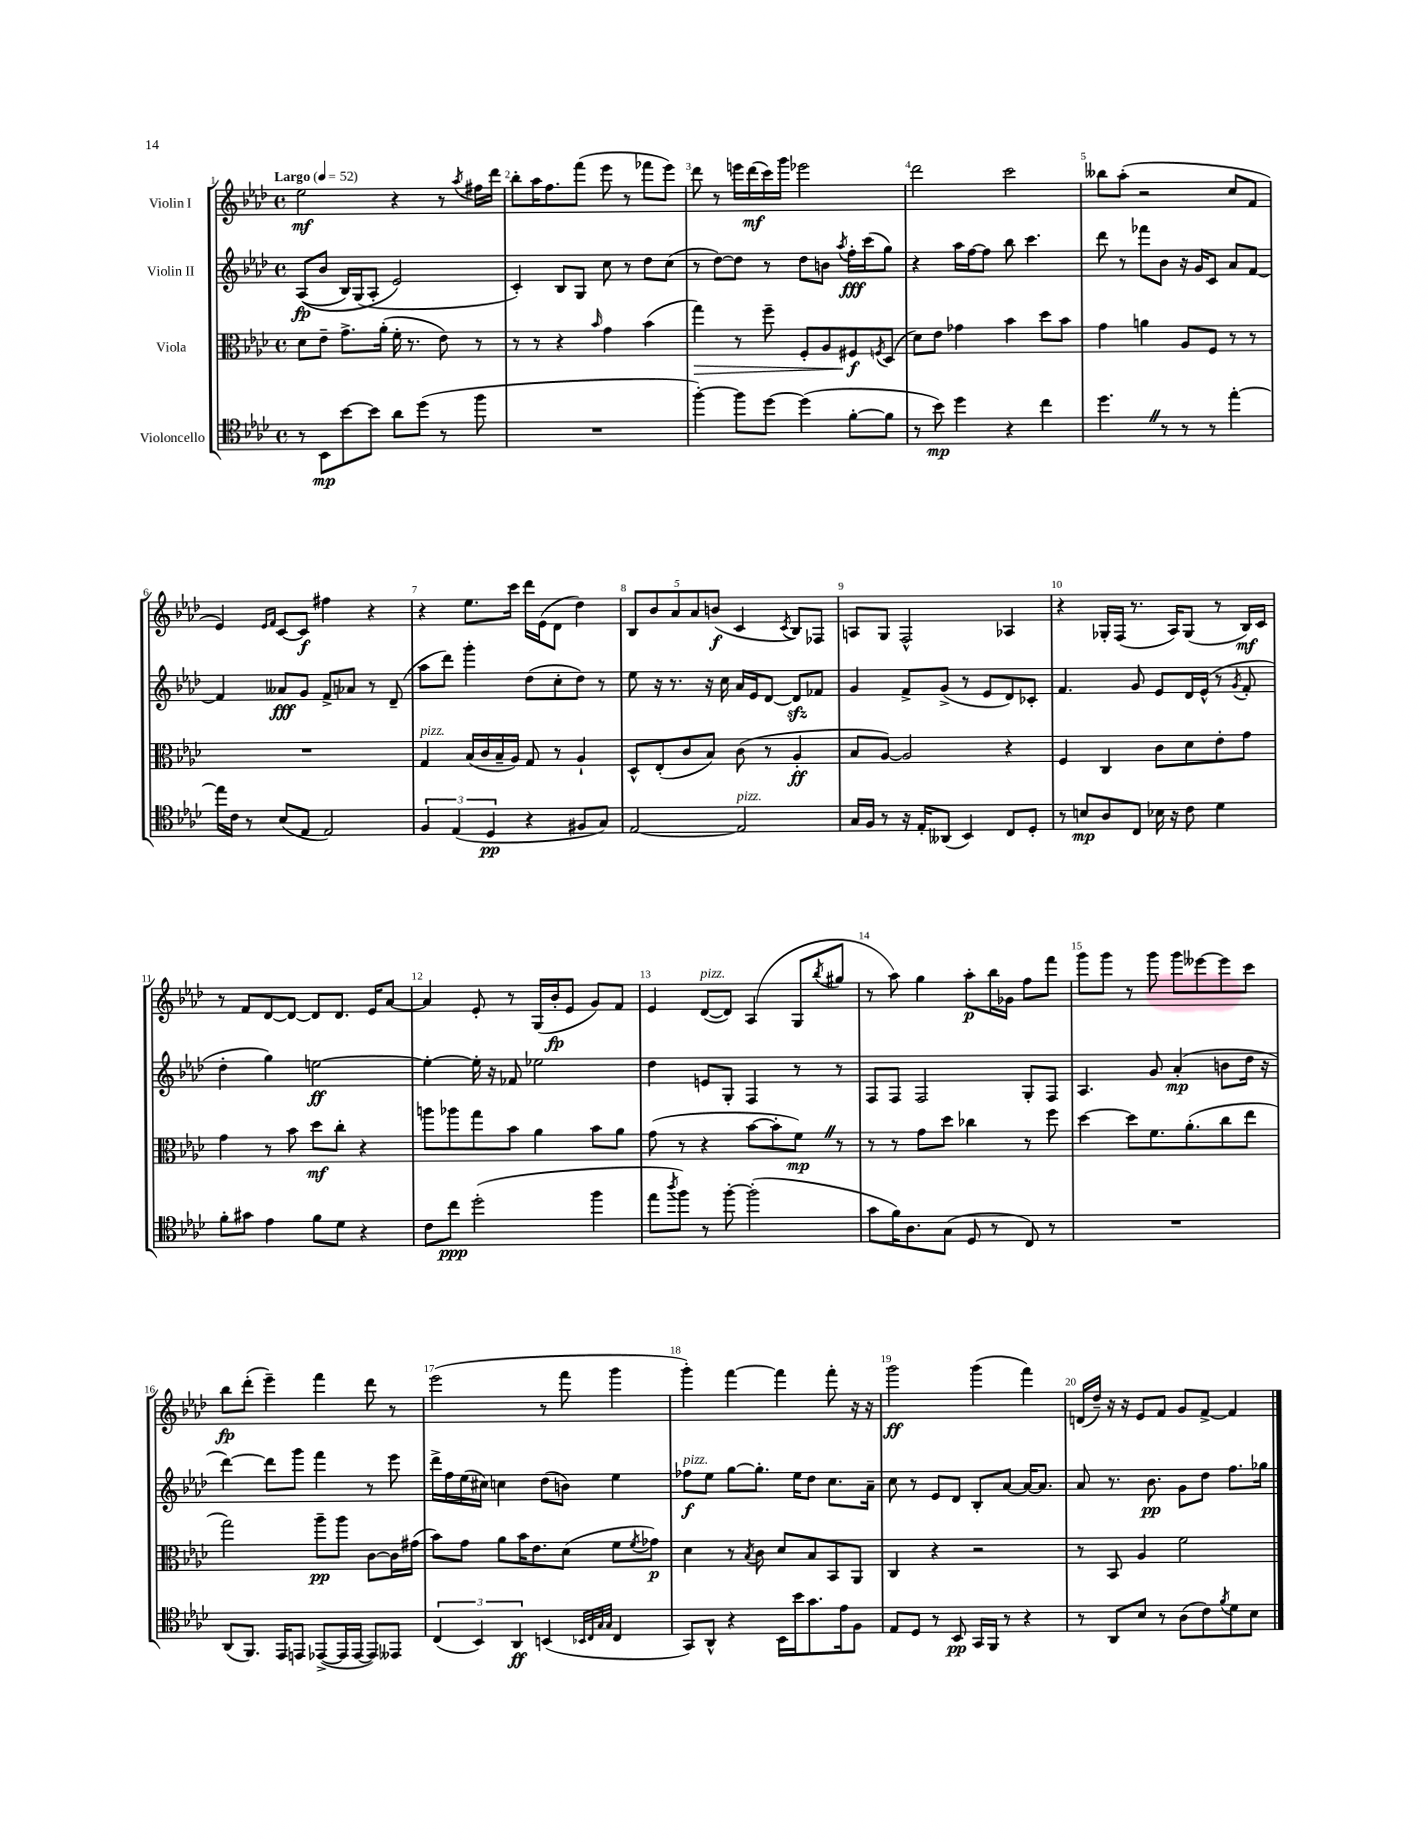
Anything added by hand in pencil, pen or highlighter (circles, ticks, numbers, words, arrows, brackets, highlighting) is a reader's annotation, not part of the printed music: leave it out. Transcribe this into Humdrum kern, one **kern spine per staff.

**kern	**kern	**kern	**kern
*staff4	*staff3	*staff2	*staff1
*clefC4	*clefC3	*clefG2	*clefG2
*k[b-e-a-d-]	*k[b-e-a-d-]	*k[b-e-a-d-]	*k[b-e-a-d-]
*M4/4	*M4/4	*M4/4	*M4/4
*met(c)	*met(c)	*met(c)	*met(c)
*MM52	*MM52	*MM52	*MM52
8r	8d-	&((8A-	2ee-
8BB-	8e-~	8b-	.
[8b-	8.g^	16B-)	.
.	.	(16G	.
8b-]	.	8A-'	.
.	(16a-'	.	.
8a-	16f'	2e-&)	4r
.	8.r	.	.
(8dd-	.	.	.
8r	8e-)	.	8r
.	.	.	8qaa-
8ff	8r	.	16ff#
.	.	.	16ddd-
=	=	=	=
1r	8r	4c')	8bb-'
.	8r	.	16aa-
.	.	.	8.ff
.	4r	8B-	.
.	.	8G	(8fff
.	16qqb-	.	.
.	4g	8cc	8eee-
.	.	8r	8r
.	(4b-	8dd-	8fff-
.	.	(8cc	8eee-)
=	=	=	=
[4ff')	4gg)	8r	8ddd-
.	.	[8dd-)	8r
8ff]	8r	8dd-]	16eee
.	.	.	(16ddd-
[8dd-	8ff~	8r	16ccc)
.	.	.	16ggg
(4dd-]	8F'	8dd-	2eee-
.	8A-	8b	.
.	.	8qaa-	.
[8f'	8F#	16ff'	.
.	.	(16ccc	.
.	8qF	.	.
8f]	(8D-	8gg)	.
=	=	=	=
8r	8d-)	4r	2ddd-
8b-)	8e-	.	.
4dd-	4g-	16aa-	.
.	.	[16ff	.
.	.	8ff]	.
4r	4b-	8bb-	2ccc
.	.	4.ccc	.
4cc	8dd-	.	.
.	8b-	.	.
=	=	=	=
4.dd-	4g	8ddd-	8bb--
.	.	8r	(8aa-'
.	4a	8fff-	2r
8r	.	8b-	.
8r	8A-	16r	.
.	.	16g	.
8r	8F	8c	.
[4ee-'	8r	8a-	8cc
.	8r	[8f	8f
=	=	=	=
16ee-]	1r	4f]	4e-)
16c	.	.	.
8r	.	.	.
.	.	.	16qqe-
.	.	.	16qqf
(8B-	.	8a--	[8c
8E-	.	8g	8c]
2E-)	.	8f^	4ff#
.	.	8a-	.
.	.	8r	4r
.	.	(8d-~	.
=	=	=	=
6F	4G	8aa-	4r
.	.	8ddd-)	.
(6E-	.	.	.
.	(16B-	4ggg'	8.ee-
.	16c	.	.
6D-	.	.	.
.	16B-~	.	.
.	16A-)	.	16ccc
4r	8G	(8dd-	16ddd-
.	.	.	(16e-
.	8r	8cc'	8d-
8F#	4A-`	8dd-)	4dd-)
8G)	.	8r	.
=	=	=	=
[2E-	8D-^^	8ee-	10B-
.	.	.	10b-
.	(8E-'	16r	.
.	.	8.r	.
.	.	.	10a-
.	8c	.	.
.	.	.	10a-
.	8B-)	16r	.
.	.	.	(10b
.	.	16cc	.
2E-]	(8c	16a-	4c
.	.	16e-	.
.	8r	[8d-	.
.	.	.	8qc
.	4A-'	8d-]	8B-)
.	.	8f-	8F-
=	=	=	=
16G	8B-	4g	8A
16F	.	.	.
8r	[8A-)	.	8G
16r	2A-]	8f^	2F^^
16E-'	.	.	.
(8AA--	.	(8g^	.
4BB-)	.	8r	.
.	.	8e-	.
8C	4r	8d-)	4A-
8D-'	.	8c-'	.
=	=	=	=
8r	4F	4.f	4r
8B	.	.	.
8A-	4C	.	16G-'
.	.	.	(16F
8C	.	8g	8.r
16B-	8c	8e-	.
16r	.	.	16A-)
8c	8d-	16d-	(8G-
.	.	(16e-^^	.
4d-	8e-'	8r	8r
.	.	8qg	.
.	8g	8f'	16B-)
.	.	.	16c
=	=	=	=
8f'	4g	4dd-'	8r
8g#	.	.	8f
4e-	8r	4gg)	[8d-
.	8b-	.	8d-_
8f	8dd-	[2ee	8d-]
8d-	8cc'	.	8.d-
4r	4r	.	.
.	.	.	16e-
.	.	.	[8a-
=	=	=	=
8c	8aa	4ee'_	4a-]
8cc	8aa-	.	.
(2dd-'	8gg	16ee']	8e-'
.	.	16r	.
.	8b-	8f-	8r
.	4a-	2ee-	(16G
.	.	.	16b-'
.	.	.	8e-
4ff	8b-	.	8g)
.	8a-	.	8f
=	=	=	=
8ee-	(8g	4dd-	4e-
8qaa-	.	.	.
8ff)	8r	.	.
8r	4r	8e	([8d-
[8ff'	.	8G'	8d-])
(2ff']	[8b-	4F	(4A-
.	8b-']	.	.
.	8f)	8r	8G
.	.	.	8qbb-
.	8r	8r	8gg#
=	=	=	=
8g	8r	8F	8r
16f)	8r	8F	8aa-)
8.A-	.	.	.
.	8g	2F	4gg
(8G	8dd-	.	.
8D-	4cc-	.	8aa-'
8r	.	.	16bb-
.	.	.	16g-
8C)	8r	8G'	8ff
8r	8ff	8F	8fff
=	=	=	=
1r	[4dd-	4.A-	8ggg
.	.	.	8ggg
.	8dd-]	.	8r
.	8.f	8g	8ggg
.	.	(4a-'	8ggg
.	(8.a-'	.	.
.	.	.	[8eee--
.	8cc	8b	8eee--]
.	8ee-	16dd-	8ccc
.	.	16r	.
=	=	=	=
(8AA-	2gg)	[4ddd-)	8bb-
8.FF)	.	.	(8ddd-'
.	.	8ddd-]	4eee-~)
16EE-	.	.	.
8EE	.	8ggg	.
([8EE-^	8aa-~	4fff	4fff
16EE-]	8aa-	.	.
[16EE-	.	.	.
8EE-])	[8c	8r	8ddd-
8EE--	16c]	8eee-	8r
.	(16g#	.	.
=	=	=	=
(6C	8b-)	16ddd-^	(2eee-
.	.	16ff	.
.	8g	(16ee-	.
6BB-)	.	.	.
.	.	16cc#)	.
.	8a-	4cc	.
6AA-	.	.	.
.	16b-	.	.
.	8.e-	.	.
(4BB	.	(8dd-	8r
.	(8d-	8b)	8fff
32qqBB-	.	.	.
32qqC	.	.	.
32qqG	.	.	.
32qqG	.	.	.
4C	8f	4ee-	4ggg
.	8qf	.	.
.	8g-)	.	.
=	=	=	=
8GG)	4d-	8ff-	4ggg')
8AA-^^	.	8ee-	.
4r	8r	[8gg	[4fff
.	8qB-	.	.
.	8c	8.gg']	.
16BB-	8d-	.	4fff]
16b-	.	16ee-	.
8.g	8B-	8dd-	.
.	8BB-	8.cc	8fff'
16e-	.	.	.
8F	8AA-	.	16r
.	.	16a-~	16r
=	=	=	=
8E-	4C	8cc	2ggg
8D-	.	8r	.
8r	4r	8e-	.
8BB-	.	8d-	.
16GG	2r	8B-'	(4ggg
16FF	.	.	.
8r	.	[8a-	.
4r	.	16a-_	4fff)
.	.	8.a-]	.
=	=	=	=
8r	8r	8a-	(16d
.	.	.	16dd-~)
8AA-	8BB-	8.r	16r
.	.	.	16r
8B-	4A-	.	8e-
.	.	8.b-	.
8r	.	.	8f
(8A-	2f	8g	8g
8c)	.	8dd-	[8f^
8qf	.	.	.
8d-	.	8.ff	4f]
8B-	.	.	.
.	.	16gg-	.
==	==	==	==
*-	*-	*-	*-
